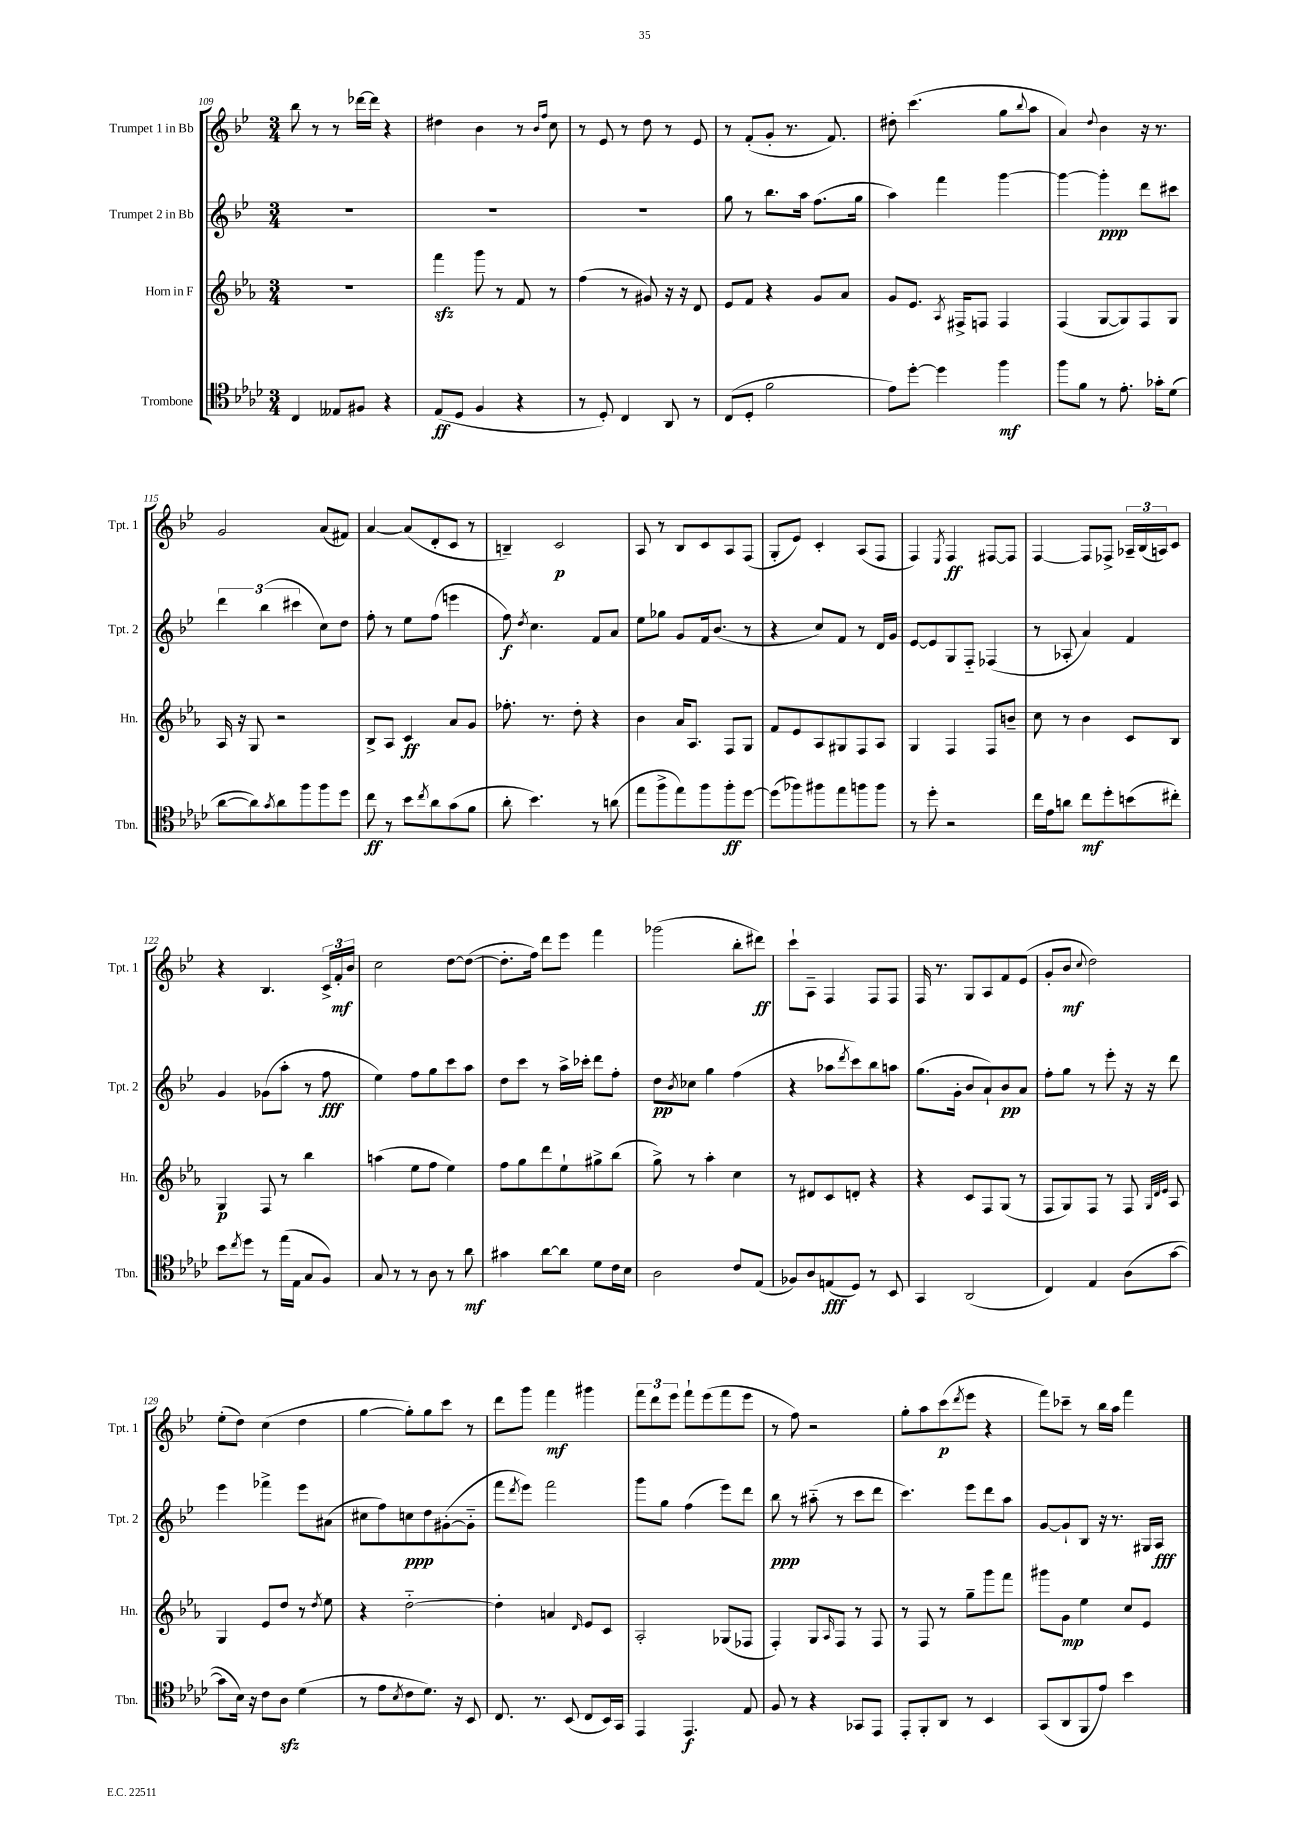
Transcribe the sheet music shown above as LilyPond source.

<<
\new StaffGroup <<
\new Staff = "s0" \with { instrumentName = "Trumpet 1 in Bb" shortInstrumentName = "Tpt. 1" } {
    \clef treble \key bes \major \numericTimeSignature \time 3/4
    bes''8 r8 r8 des'''16~ des'''16 r4 |
    dis''4 bes'4 r8 \grace { bes'16 f''16 } c''8 |
    r8 ees'8 r8 d''8 r8 ees'8 |
    r8 f'8-.( g'8-. r8. f'8.) |
    dis''8-. c'''4.( g''8 \appoggiatura { bes''8 } a''8 |
    a'4) \appoggiatura { d''8 } bes'4 r16 r8. |
    g'2 a'8( fis'8) |
    a'4~ a'8( d'8-. c'8 r8 |
    b4--) c'2\p |
    a8 r8 bes8 c'8 a8 f8( |
    g8-. ees'8) c'4-. a8( f8 |
    f4) \acciaccatura { ees8 } f4\ff fis8~ fis8 |
    f4~ f8 fes8-> \tuplet 3/2 { aes16-- bes16( a16) } c'8 |
    r4 bes4. \tuplet 3/2 { c'16-> f'16-.\mf bes'16 } |
    c''2 d''8~ d''8~( |
    d''8.-. f''16) d'''8 ees'''8 f'''4 |
    ges'''2( bes''8-. dis'''8\ff) |
    c'''8-! a8-- f4 f8 f8 |
    f16 r8. g8 a8 f'8 ees'8( |
    g'8-. bes'8\mf \appoggiatura { c''8 } d''2) |
    ees''8-.( d''8) c''4( d''4 |
    g''4~ g''8-.) g''8 c'''8 r8 |
    d'''8 g'''8 f'''4\mf gis'''4 |
    \tuplet 3/2 { f'''8 d'''8 ees'''8 } f'''8-! ees'''8( f'''8 ees'''8 |
    r8 f''8) r2 |
    g''8-. a''8 c'''8\p( \acciaccatura { d'''8 } ees'''8 r4 |
    f'''8) ces'''8-- r8 bes''16 a''16 f'''4 \bar "|." |
}
\new Staff = "s1" \with { instrumentName = "Trumpet 2 in Bb" shortInstrumentName = "Tpt. 2" } {
    \clef treble \key bes \major \numericTimeSignature \time 3/4
    R2. |
    R2. |
    R2. |
    g''8 r8 bes''8. a''16 f''8.( g''16 |
    a''4) f'''4 g'''4~ |
    g'''4~ g'''4-.\ppp d'''8 cis'''8 |
    \tuplet 3/2 { d'''4 bes''4( cis'''4 } c''8) d''8 |
    f''8-. r8 ees''8 f''8( e'''4 |
    f''8\f) \acciaccatura { d''8 } c''4. f'8 a'8 |
    ees''8 ges''8 g'8 f'16 bes'8.( r8 |
    r4 c''8) f'8 r8 d'16 g'16 |
    ees'8~ ees'8 g8 f8-_ fes4( |
    r8 aes8-. a'4) f'4 |
    g'4 ges'8( a''8-. r8 f''8\fff |
    ees''4) f''8 g''8 c'''8 a''8 |
    d''8 c'''8 r8 a''16-> ces'''16-. d'''8 f''8-. |
    d''8\pp \acciaccatura { bes'8 } ces''8 g''4 f''4( |
    r4 aes''8 \acciaccatura { d'''8 } c'''8) bes''8 a''8 |
    g''8.( g'16-. bes'8 a'8-!) bes'8\pp a'8 |
    f''8-. g''8 r8 ees'''8-. r16 r16 d'''8 |
    ees'''4 fes'''4-> ees'''8 ais'8( |
    cis''8 f''8) c''8\ppp d''8 gis'8~-.( gis'8-_ |
    f'''8 \acciaccatura { d'''8 } ees'''8) f'''2 |
    g'''8 g''8 f''4( ees'''8) d'''8 |
    bes''8\ppp r8 ais''8-_( r8 c'''8 d'''8 |
    c'''4.) ees'''8 d'''8 a''8 |
    g'8~ g'8-! bes8 r16 r8. gis16 a16\fff \bar "|." |
}
\new Staff = "s2" \with { instrumentName = "Horn in F" shortInstrumentName = "Hn." } {
    \clef treble \key ees \major \numericTimeSignature \time 3/4
    R2. |
    f'''4\sfz g'''8 r8 f'8 r8 |
    f''4( r8 gis'8) r16 r16 d'8 |
    ees'8 f'8 r4 g'8 aes'8 |
    g'8 ees'8. \acciaccatura { aes8 } fis16-> f8 f4 |
    f4( g8~ g8) f8 g8 |
    aes16 r16 g8 r2 |
    bes8-> aes8 c'4\ff aes'8 g'8 |
    fes''8.-. r8. d''8-. r4 |
    bes'4 aes'16 aes8. f8 g8 |
    f'8 ees'8 aes8 gis8 f8 aes8 |
    g4 f4 f8 b'8-- |
    c''8 r8 bes'4 c'8 bes8 |
    g4\p f8 r8 bes''4 |
    a''4( ees''8 f''8 ees''4) |
    f''8 g''8 d'''8 ees''8-! gis''8-> bes''8( |
    g''8->) r8 aes''4-. c''4 |
    r8 dis'8 c'8 d'8-. r4 |
    r4 c'8 f8 g8( r8 |
    f8 g8) f8 r8 f8 \grace { g32 d'32 ees'32 } aes8 |
    g4 ees'8 d''8 r8 \acciaccatura { d''8 } ees''8 |
    r4 d''2~-_ |
    d''4-. a'4 \grace { d'16 } ees'8 c'8 |
    aes2-. ges8( fes8 |
    f4-.) g8 \grace { aes16 } f8 r8 f8 |
    r8 f8 r8 g''8-- g'''8 f'''8 |
    gis'''8 g'8\mp ees''4 c''8 ees'8 \bar "|." |
}
\new Staff = "s3" \with { instrumentName = "Trombone" shortInstrumentName = "Tbn." } {
    \clef tenor \key aes \major \numericTimeSignature \time 3/4
    c4 eeses8 fis8 r4 |
    ees8\ff( des8 f4 r4 |
    r8 des8-.) c4 aes,8 r8 |
    c8( des8-. f'2 |
    ees'8) des''8~-. des''4 f''4\mf |
    f''8 f'8 r8 ees'8.-. ges'16-. des'8( |
    aes'8~ aes'8) \acciaccatura { g'8 } aes'8 f''8 f''8 des''8 |
    c''8\ff r8 bes'8 \acciaccatura { c''8 } aes'8 g'8( f'8 |
    aes'8-. bes'4.) r8 a'8( |
    ees''8 f''8-> ees''8) f''8 f''8-.\ff des''8~ |
    des''8( fes''8) fis''8 ees''8 f''8 f''8 |
    r8 des''8-. r2 |
    c''16 ees'16 a'8 c''8\mf des''8-. b'8( cis''8-.) |
    bes'8 \acciaccatura { c''8 } des''8 r8 ees''16( ees16 g8 f8) |
    g8 r8 r8 aes8 r8 aes'8\mf |
    gis'4 aes'8~ aes'8 des'8 c'16 bes16 |
    aes2 c'8 ees8( |
    fes8) aes8 e8\fff( des8) r8 bes,8 |
    g,4 aes,2( |
    c4) ees4 aes8( g'8~ |
    g'8 bes16) r16 c'8 aes8\sfz des'4( |
    r8 ees'8 \acciaccatura { bes8 } c'8 des'8.) r16 bes,8 |
    c8. r8. bes,8( c8 bes,16) g,16 |
    ees,4 ees,4.\f ees8 |
    f8 r8 r4 ges,8 ees,8 |
    ees,8-. f,8-. aes,8 r8 bes,4 |
    g,8( aes,8 f,8 ees'8) bes'4 \bar "|." |
}
>>
>>
\layout { \context { \Score currentBarNumber = #109 } }
